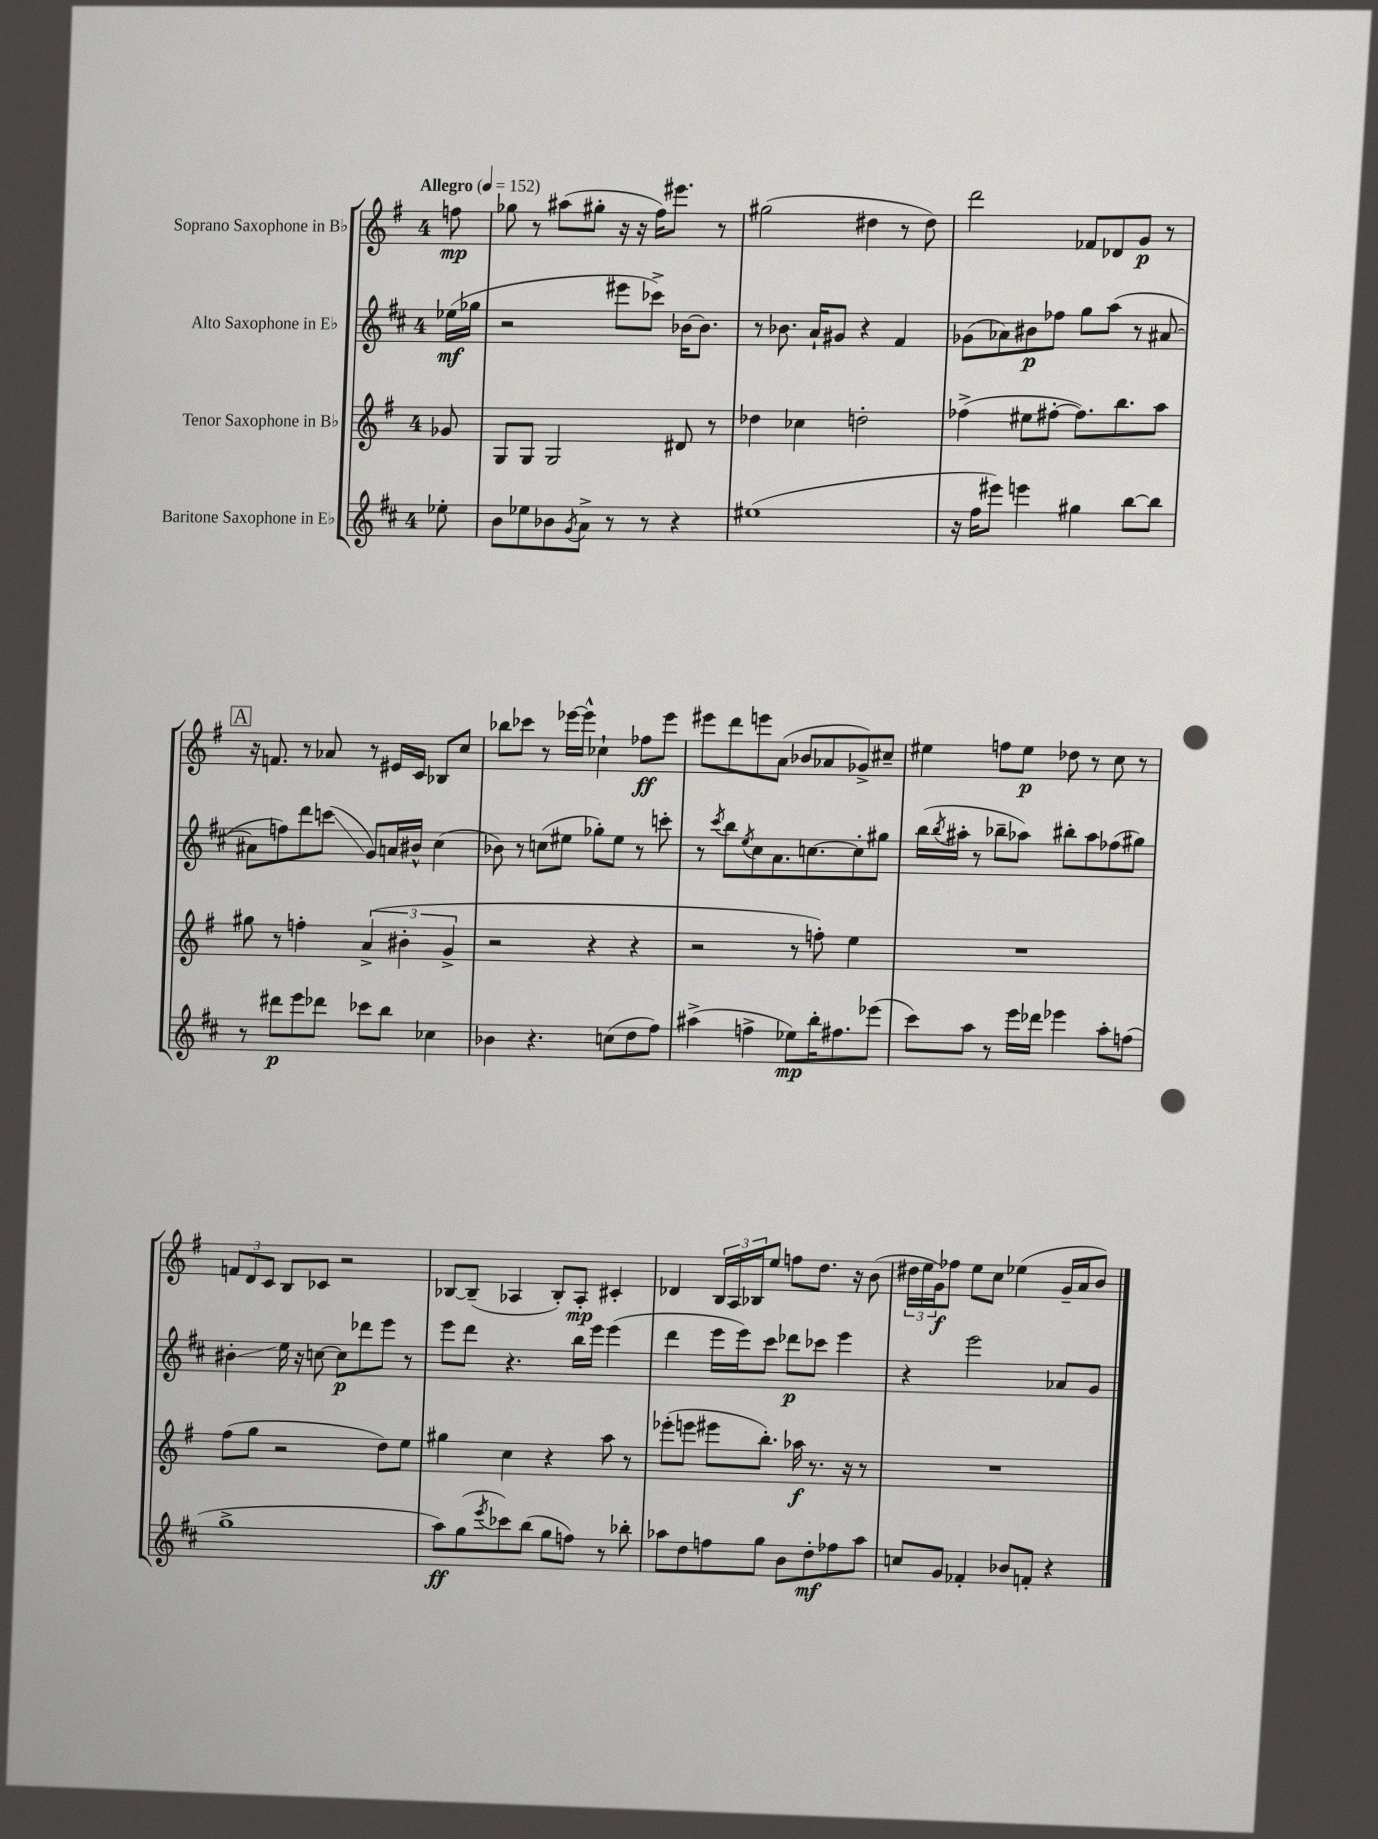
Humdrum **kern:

**kern	**kern	**kern	**kern
*staff4	*staff3	*staff2	*staff1
*clefG2	*clefG2	*clefG2	*clefG2
*k[f#c#]	*k[f#]	*k[f#c#]	*k[f#]
*M4/4	*M4/4	*M4/4	*M4/4
*MM152	*MM152	*MM152	*MM152
8ee-'	8g-	(16ee-	8ff
.	.	16gg-	.
=	=	=	=
8b	8G	2r	8gg-
8ee-	8G	.	8r
8b-	2G	.	(8aa#
8qg	.	.	.
8a^	.	.	8gg#'
8r	.	8eee#	16r
.	.	.	16r
8r	.	8ccc-^)	16ff#)
.	.	.	8.eee#
4r	8d#	[16b-	.
.	.	8.b-]	.
.	8r	.	8r
=	=	=	=
(1ee#	4dd-	8r	(2gg#
.	.	8.b-	.
.	4cc-	.	.
.	.	16a`	.
.	.	8g#	.
.	2dd'	4r	4dd#
.	.	4f#	8r
.	.	.	8dd#)
=	=	=	=
16r	(4ff-^	(8g-	2ddd
16ff#	.	.	.
8eee#)	.	8a-)	.
4eee	8ee#	8b#	.
.	[8ff#'	8ff-	.
4gg#	8.ff#])	8gg	8f-
.	.	(8aa	8d-
.	8.bb	.	.
[8bb	.	8r	8g
8bb]	8aa	[8a#	8r
=	=	=	=
8r	8gg#	8a#]	16r
.	.	.	8.f
8ddd#	8r	8ff)	.
8eee	4ff'	8ddd	8r
8ddd-	.	(8ccc	8a-
8ccc-	(6a^	8g)	8r
8bb	.	16a	16e#
.	6b#'	.	.
.	.	16b#^^	16c
4cc-	.	(4cc#	8B-
.	6g^	.	.
.	.	.	8cc
=	=	=	=
4b-	2r	8b-)	8bb-
.	.	8r	8ccc-
4.r	.	(8cc	8r
.	.	8ee#	[16eee-
.	.	.	16eee-^^]
.	4r	8gg-')	4cc-`
(8cc	.	8ee#	.
8dd	4r	8r	8ff-
8ff#)	.	8ccc'	8eee-
=	=	=	=
(4aa#^	2r	8r	8eee#
.	.	8qccc#	.
.	.	8bb	8ddd
.	.	8qee	.
4ff^	.	8cc#	8eee
.	.	8.a	(8a
8ee-)	8r	.	8b-
.	.	[8.cc	.
16bb'	8ff')	.	8a-
8.ff#	.	.	.
.	4ee	8cc']	8g-^)
(8eee-	.	8gg#	8cc#~
=	=	=	=
8ccc#)	1r	(16bb	4ee#
.	.	8qbb	.
.	.	16aa#'	.
8aa	.	8r	.
8r	.	8bb-~	8ff
16eee	.	8aa-)	8ee#
16ddd-	.	.	.
4eee-	.	8bb#'	8dd-
.	.	8aa-	8r
8aa'	.	(8ff-	8cc
(8ff	.	8gg#)	8r
=	=	=	=
1gg^	(8ff#	4b#'	12f
.	.	.	12d
.	8gg	.	.
.	.	.	12c
.	2r	16ee	8B
.	.	16r	.
.	.	[8cc	8c-
.	.	8cc]	2r
.	.	8ddd-	.
.	8dd)	8eee	.
.	8ee	8r	.
=	=	=	=
8aa)	4gg#	8eee	[8B-
(8gg	.	8ddd	(8B-~]
8qeee	.	.	.
8ccc-)	4cc	4.r	4A-
(8bb	.	.	.
8gg	4r	.	8B-')
8ff)	.	16bb	8A-'
.	.	16eee	.
8r	8aa	(4eee	4c#'
8bb-'	8r	.	.
=	=	=	=
8aa-	(8eee-'	4ddd	4d-
8dd	8eee	.	.
8ff	8eee#	16eee	24B
.	.	.	24A
.	.	16eee)	.
.	.	.	24B-
8gg	8.bb')	8ccc#	8ee
8b	.	8ddd-	8ff
.	16aa-	.	.
8dd'	8.r	8ccc-	8.dd
8ff-	.	4eee	.
.	16r	.	16r
8aa-	8r	.	(8b
=	=	=	=
8cc	1r	4r	24dd#
.	.	.	24ee
.	.	.	24g)
8g	.	.	8ff-
4f-'	.	2eee	8ee
.	.	.	8cc
8b-	.	.	(4ee-
8f'	.	.	.
4r	.	8a-	16g~
.	.	.	16a
.	.	8g	8b)
==	==	==	==
*-	*-	*-	*-
